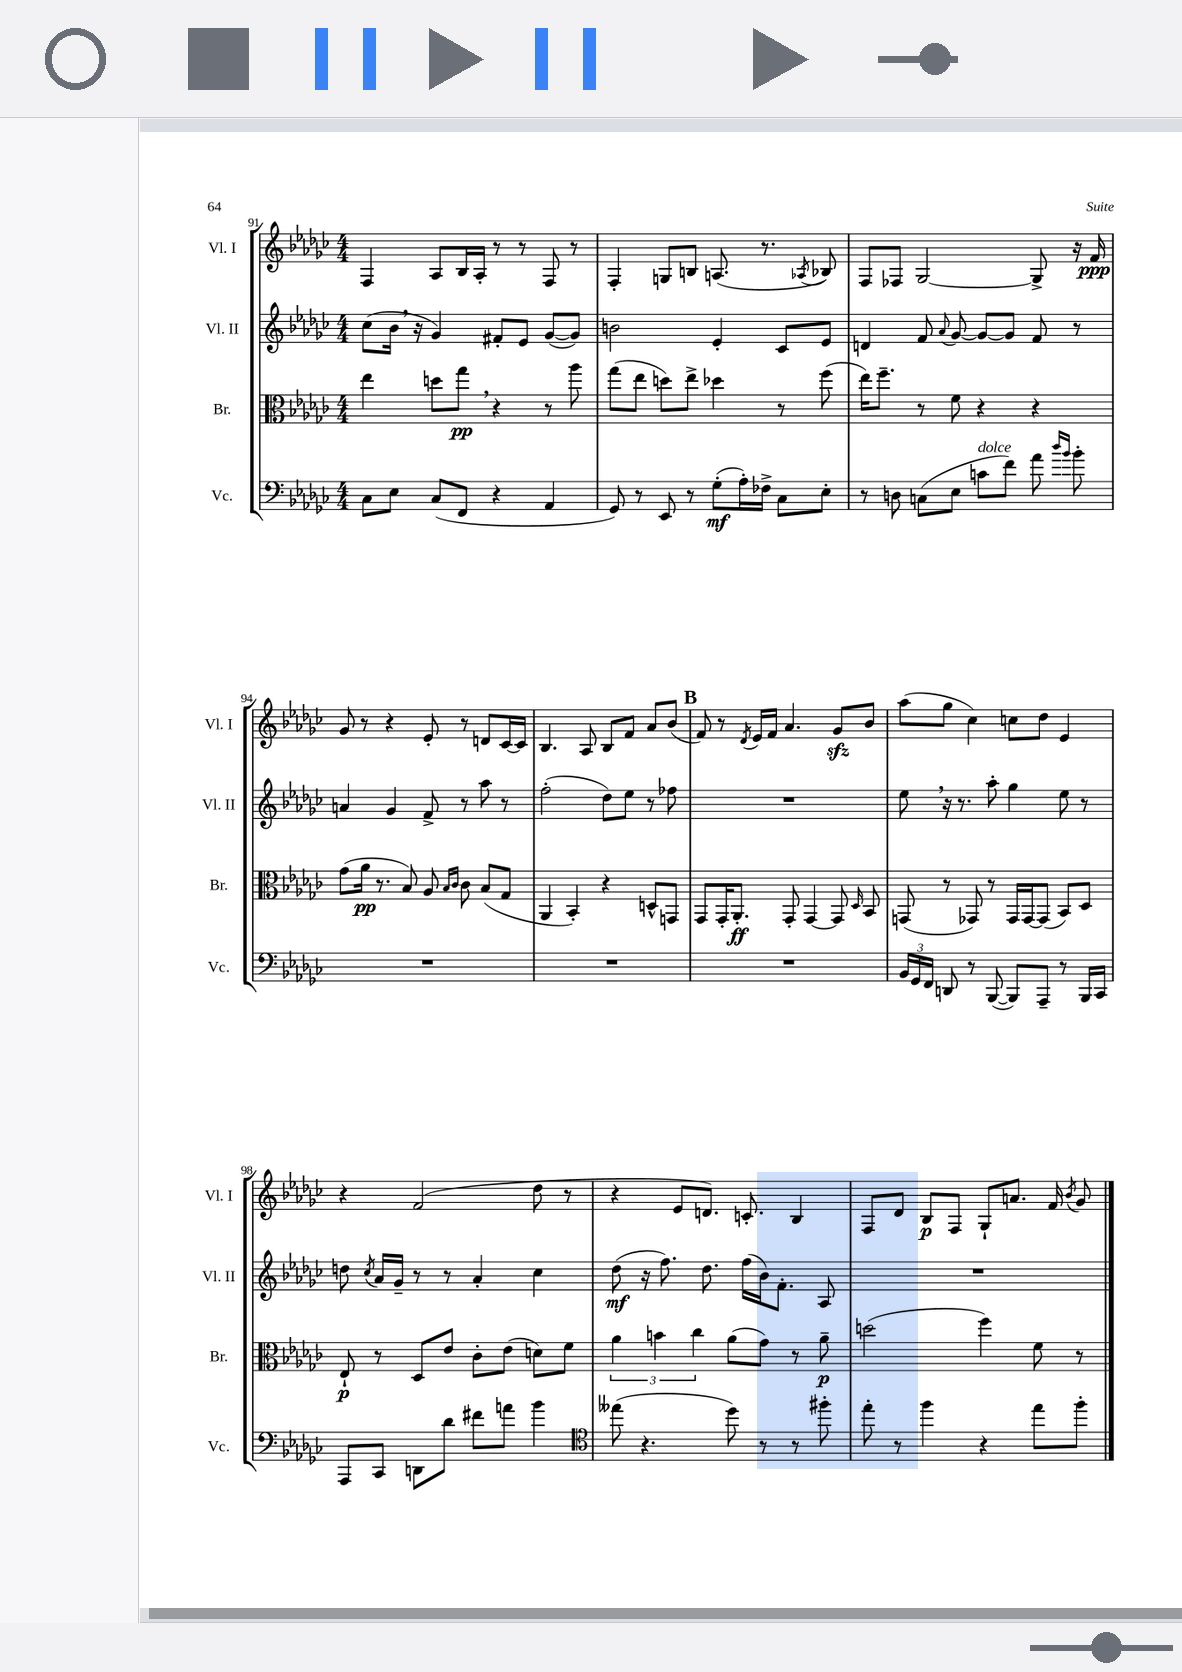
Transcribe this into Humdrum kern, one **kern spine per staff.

**kern	**kern	**kern	**kern
*staff4	*staff3	*staff2	*staff1
*clefF4	*clefC3	*clefG2	*clefG2
*k[b-e-a-d-g-c-]	*k[b-e-a-d-g-c-]	*k[b-e-a-d-g-c-]	*k[b-e-a-d-g-c-]
*M4/4	*M4/4	*M4/4	*M4/4
8C-	4ee-	(8cc-	4F
8E-	.	16b-	.
.	.	16r	.
(8C-	8dd	4g-)	8A-
8FF	8gg-	.	16B-
.	.	.	16A-'
4r	4r	8f#'	8r
.	.	8e-	8r
4AA-	8r	([8g-	8F
.	8aa-	8g-])	8r
=	=	=	=
8GG-)	(8gg-	2b	4F'
8r	8ee-	.	.
8EE-	8dd)	.	8G
8r	8ee-^	.	8B
(8G-'	4dd-	4e-'	(8.A
16A-')	.	.	.
16F-^	.	.	8.r
8C-	8r	8c-	.
.	.	.	8qA-
8E-'	(8ff	8e-	8B-)
=	=	=	=
8r	16ee-)	4d	8F
.	8.ff~	.	.
8D	.	.	8F-
(8C	8r	8f	[2G-
.	.	8qqa-	.
8E-	8f	[8g-	.
8c	4r	8g-_	.
8f)	.	8g-]	.
8a-	4r	8f	8G-^]
16qqdd-	.	.	.
16qqb-	.	.	.
8b-'	.	8r	16r
.	.	.	16f
=	=	=	=
1r	(8g-	4a	8g-
.	16a-	.	8r
.	8.r	.	.
.	.	4g-	4r
.	8B-)	.	.
.	8A-	8f^	8e-'
.	16qqB-	.	.
.	16qqc-	.	.
.	8c-	8r	8r
.	(8B-	8aa-	8d
.	8G-	8r	[16c-
.	.	.	16c-]
=	=	=	=
1r	4AA-	(2ff'	4.B-
.	4BB-')	.	.
.	.	.	8A-
.	4r	8dd-)	8B-
.	.	8ee-	8f
.	8D^^	8r	8a-
.	8GG	8ff-	(8b-
=	=	=	=
1r	8GG-	1r	8f)
.	16GG-'	.	8r
.	8.AA-'	.	.
.	.	.	8qd-
.	.	.	16e-
.	.	.	16f
.	8GG-'	.	4.a-
.	[4GG-	.	.
.	8GG-]	.	8g-
.	16qqD-	.	.
.	8BB-	.	8b-
=	=	=	=
24BB-	(8GG	8ee-	(8aa-
24GG-	.	.	.
24FF	.	.	.
8DD	8r	16r	8gg-
.	.	8.r	.
8r	8GG-)	.	4cc-)
([8BBB-	8r	8aa-'	.
8BBB-])	16GG-	4gg-	8cc
.	[16GG-	.	.
8AAA-~	(8GG-]	.	8dd-
8r	8BB-)	8ee-	4e-
16BBB-	8D-	8r	.
16CC-	.	.	.
=	=	=	=
8AAA-	8E-`	8dd	4r
.	.	8qcc-	.
8CC-	8r	16a-	.
.	.	16g-~	.
8DD	8D-	8r	(2f
8d-	8e-	8r	.
8f#	8c-'	4a-'	.
8a	(8e-	.	.
4b-	8d)	4cc-	8dd-
.	8f	.	8r
=	=	=	=
*clefC4	*	*	*
(8ee--	6a-	(8dd-	4r
4.r	.	16r	.
.	6b	.	.
.	.	8.ff)	.
.	.	.	8e-
.	6cc-	.	.
.	.	8.dd-	8.d)
8dd-)	(8a-	.	.
.	.	(16ff	8.c'
8r	8g-)	16b-)	.
.	.	8.f'	.
8r	8r	.	4B-
8ff#'	8a-~	8A-	.
=	=	=	=
8ee-'	(2dd	1r	8F
8r	.	.	8d-
4ff	.	.	8B-
.	.	.	8F
4r	4ff)	.	8G-`
.	.	.	8.a
8ee-	8f	.	.
.	.	.	16f
.	.	.	8qb-
8ff'	8r	.	8g-
==	==	==	==
*-	*-	*-	*-
